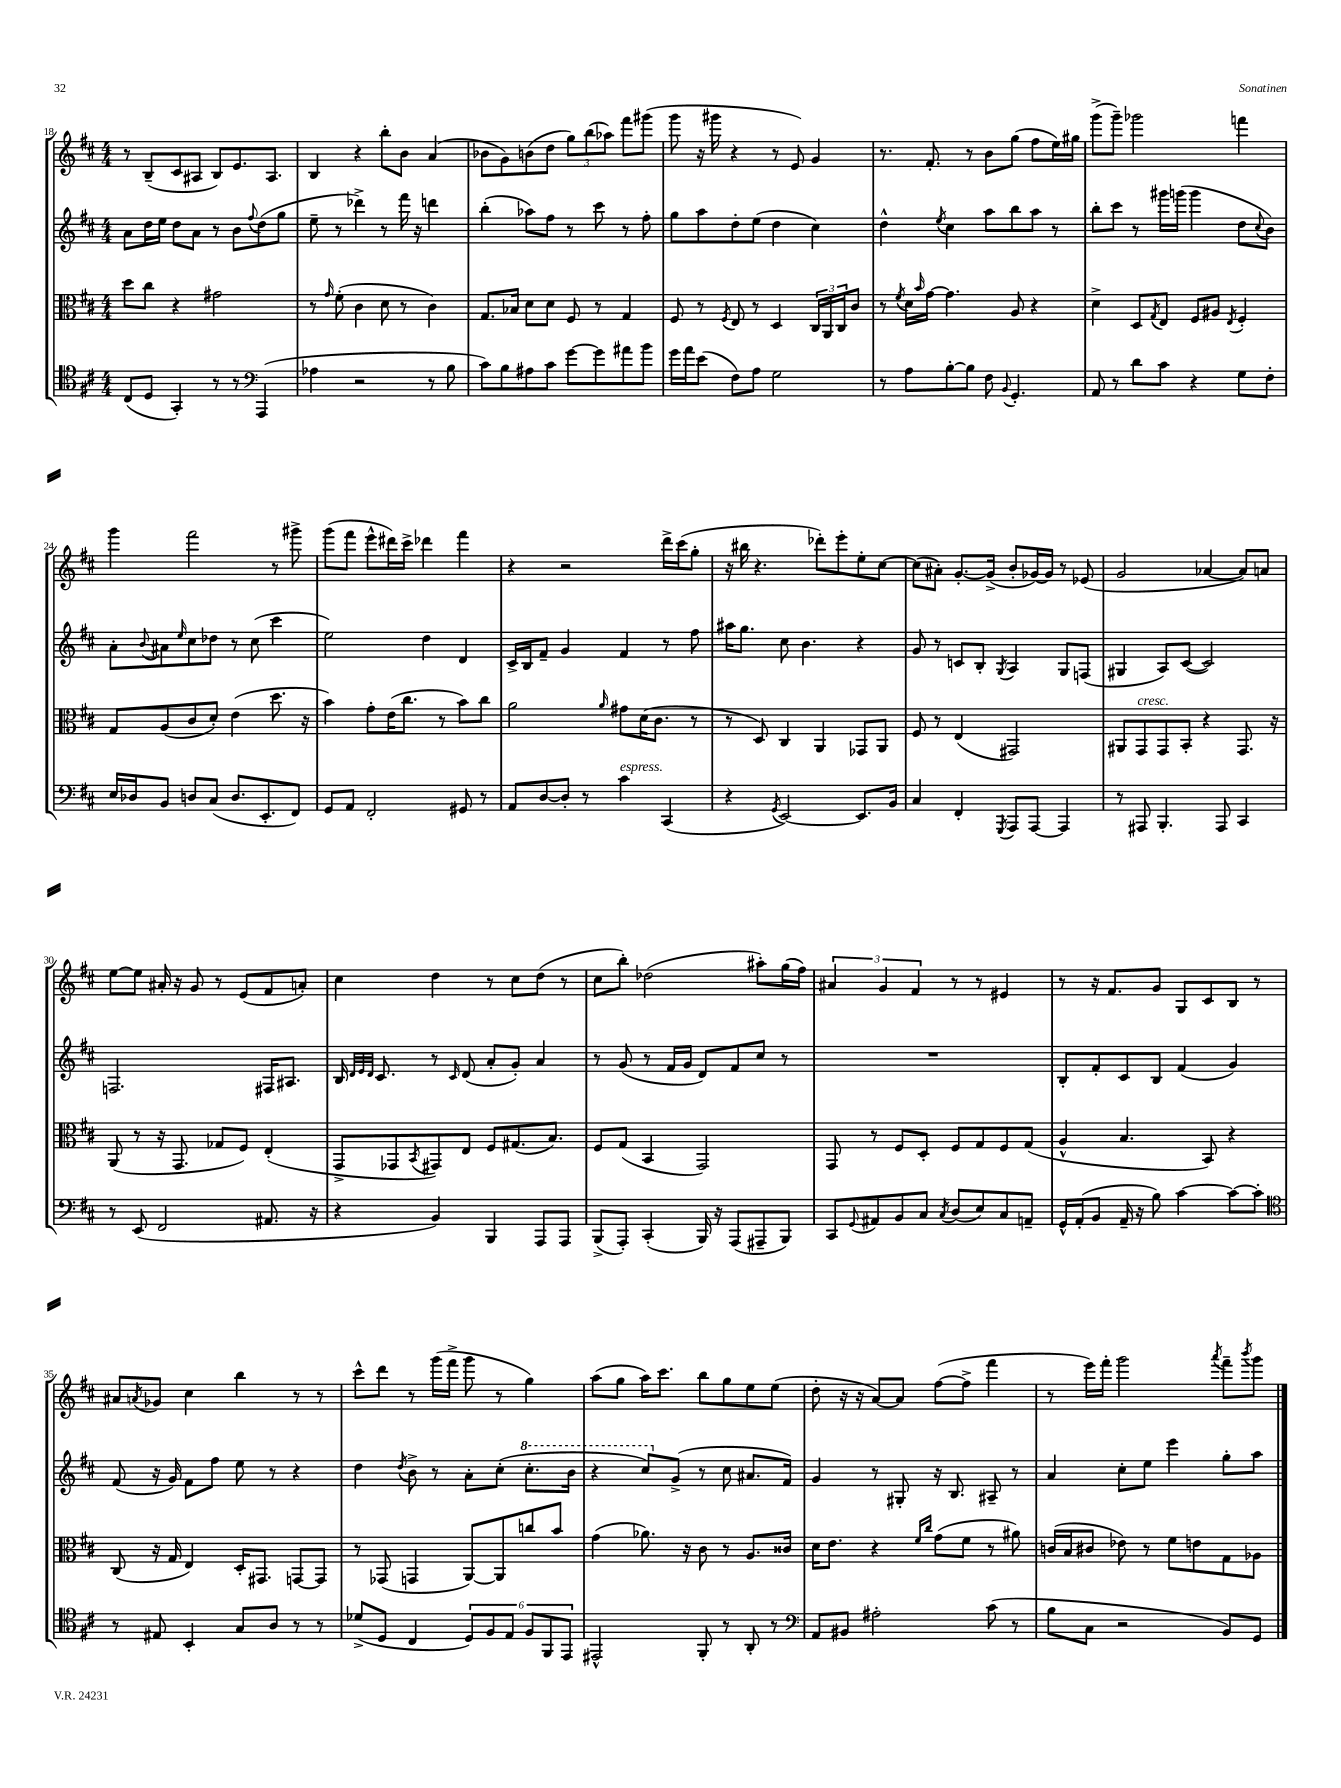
<<
\new StaffGroup <<
\new Staff = "s0" {
    \clef treble \key d \major \numericTimeSignature \time 4/4
    r8 b8--( cis'8 ais8 b8) e'8. ais8. |
    b4 r4 b''8-. b'8 a'4( |
    bes'8 g'8) b'8( d''8 \tuplet 3/2 { g''8) b''8( aes''8) } fis'''8 gis'''8( |
    g'''8 r16 gis'''16 r4 r8 e'8) g'4 |
    r8. fis'8.-. r8 b'8 g''8( fis''8 e''16) gis''16 |
    g'''8->( g'''8--) ges'''2 f'''4 |
    g'''4 fis'''2 r8 gis'''8-> |
    g'''8( fis'''8 e'''8-^ dis'''16) cis'''16-> des'''4 fis'''4 |
    r4 r2 d'''16-> cis'''16( g''8-. |
    r16 bis''16 r4. des'''8-.) e'''8-. e''8-. cis''8~ |
    cis''8( ais'8-.) g'8.~-. g'16->( b'8-. ges'16~) ges'16 r8 ees'8( |
    g'2 aes'4~ aes'8) a'8 |
    e''8~ e''8 ais'16-. r16 g'8 r8 e'8( fis'8 a'8-.) |
    cis''4 d''4 r8 cis''8 d''8( r8 |
    cis''8 b''8-.) des''2( ais''8-.) g''16( fis''16) |
    \tuplet 3/2 { ais'4 g'4 fis'4 } r8 r8 eis'4 |
    r8 r16 fis'8. g'8 g8 cis'8 b8 r8 |
    ais'8 \acciaccatura { a'8 } ges'8 cis''4 b''4 r8 r8 |
    cis'''8-^ d'''8 r8 g'''16( fis'''16-> g'''8 r8 g''4) |
    a''8( g''8 a''16) cis'''8. b''8 g''8 e''8 e''8( |
    d''8-. r16 r16 a'8~) a'8 fis''8~( fis''8-> fis'''4 |
    r8 e'''16) fis'''16-. g'''2 \acciaccatura { a'''8 } fis'''8-- \acciaccatura { b'''8 } g'''8 \bar "|." |
}
\new Staff = "s1" {
    \clef treble \key d \major \numericTimeSignature \time 4/4
    a'8 d''16 e''16 d''8 a'8 r8 b'8 \appoggiatura { fis''8 } d''8( g''8 |
    e''8-- r8 des'''4->) r8 fis'''16 r16 d'''4 |
    b''4-.( aes''8) fis''8 r8 cis'''8 r8 fis''8-. |
    g''8 a''8 d''8-. e''8( d''4 cis''4) |
    d''4-^ \acciaccatura { e''8 } cis''4 a''8 b''8 a''8 r8 |
    b''8-. cis'''8 r8 gis'''16 g'''16( g'''4 d''8 \appoggiatura { cis''8 } b'8) |
    a'8-. \appoggiatura { b'8 } ais'8 \grace { e''16 } cis''8 des''8 r8 cis''8( cis'''4 |
    e''2) d''4 d'4 |
    cis'16-> b16 fis'8-- g'4 fis'4 r8 fis''8 |
    ais''16 g''8. cis''8 b'4. r4 |
    g'8 r8 c'8 b8-. \acciaccatura { g8 } a4 g8 f8( |
    gis4 a8) cis'8~( cis'2) |
    f2. fis16 ais8. |
    b16 \grace { d'32 e'32 d'32 } cis'8. r8 \grace { cis'16 } d'8( a'8-. g'8-.) a'4 |
    r8 g'8( r8 fis'16 g'16 d'8) fis'8 cis''8 r8 |
    R1 |
    b8-. fis'8-. cis'8 b8 fis'4( g'4) |
    fis'8( r16 g'16) fis'8 fis''8 e''8 r8 r4 |
    d''4 \acciaccatura { d''8 } b'8-> r8 a'8-. cis''8-.( \ottava #1 cis'''8.-. b''16 |
    r4 cis'''8) \ottava #0 g'8->( r8 cis''8 ais'8. fis'16) |
    g'4 r8 gis8-. r16 b8. ais8-- r8 |
    a'4 cis''8-. e''8 e'''4 g''8-. a''8 \bar "|." |
}
\new Staff = "s2" {
    \clef alto \key d \major \numericTimeSignature \time 4/4
    d''8 cis''8 r4 gis'2 |
    r8 \grace { g'16 } fis'8-.( cis'4 d'8 r8 cis'4) |
    g8. bes16 d'8 d'8 fis8 r8 g4 |
    fis8 r8 \acciaccatura { fis8 } e8 r8 d4 \tuplet 3/2 { cis16 a,16 cis16 } cis'8 |
    r8 \acciaccatura { fis'8 } d'16 \grace { b'16 } g'16~ g'4. a8 r4 |
    d'4-> d8 \acciaccatura { g8 } e8 fis8 ais8 \acciaccatura { e8 } fis4-. |
    g8 a8( cis'8 d'8-.) e'4( d''8. r16 |
    b'4) g'8-. e'16( cis''8. r8 b'8) cis''8 |
    a'2 \grace { a'16 } gis'8 d'16( cis'8. r8 |
    r8 d8) cis4 a,4 ges,8 a,8 |
    fis8 r8 e4( gis,2) |
    ais,8 g,8^\markup { \italic "cresc." } g,8 b,8-. r4 g,8. r16 |
    a,8( r8 r16 g,8. ges8 fis8) e4-.( |
    g,8-> ges,8 \acciaccatura { b,8 } gis,8) e8 fis8 gis8.( b8.) |
    fis8 g8( b,4 g,2) |
    g,8 r8 fis8 d8-. fis8 g8 fis8 g8( |
    a4-^ b4. b,8) r4 |
    cis8( r16 g16 e4) d16-. gis,8. g,8~ g,8 |
    r8 ges,8( g,4 a,8~) a,8 c''8 b'8 |
    g'4( aes'8.) r16 cis'8 r8 a8. cisis'16 |
    d'16 e'8. r4 \grace { fis'16 cis''16 } g'8( fis'8 r8 ais'8) |
    c'16( b16 cis'8 ees'8) r8 fis'8 e'8 g8 aes8 \bar "|." |
}
\new Staff = "s3" {
    \clef tenor \key d \major \numericTimeSignature \time 4/4
    cis8( d8 g,4-.) r8 r8 \clef bass a,,4( |
    aes4 r2 r8 b8 |
    cis'8) b8 ais8 cis'8 g'8~ g'8 ais'8 b'8 |
    g'16 a'16 e'8( fis8) a8 g2 |
    r8 a8 b8~-. b8 fis8 \appoggiatura { b,8 } g,4.-. |
    a,8 r8 d'8 cis'8 r4 g8 fis8-. |
    e16 des16 b,8 d8 cis8( d8. e,8.-. fis,8) |
    g,8 a,8 fis,2-. gis,8 r8 |
    a,8 d8~ d8-. r8 cis'4^\markup { \italic "espress." } cis,4( |
    r4 \acciaccatura { g,8 } e,2~) e,8. b,16 |
    cis4 fis,4-. \acciaccatura { g,,8 } a,,8 a,,8~ a,,4 |
    r8 ais,,8 b,,4.-. ais,,8 cis,4 |
    r8 e,8( fis,2 ais,8. r16 |
    r4 b,4) b,,4 a,,8 a,,8 |
    b,,8->( a,,8-.) cis,4-.( b,,16) r16 a,,8( ais,,8-- b,,8) |
    cis,8 \appoggiatura { g,8 } ais,8 b,8 cis8 \acciaccatura { cis8 } d8( e8) cis8 a,8-- |
    g,16-^ a,16-.( b,8 a,16-- r16 b8) cis'4~ cis'8~ cis'8-. |
    \clef tenor r8 eis8 b,4-. g8 a8 r8 r8 |
    des'8->( d8 cis4 \tuplet 6/4 { d8) fis8 e8 fis8 fis,8 e,8 } |
    eis,2-^ fis,8-. r8 a,8-. r8 |
    \clef bass a,8 bis,8 ais2-. cis'8( r8 |
    b8 cis8 r2 b,8) g,8 \bar "|." |
}
>>
>>
\layout { \context { \Score currentBarNumber = #18 } }
